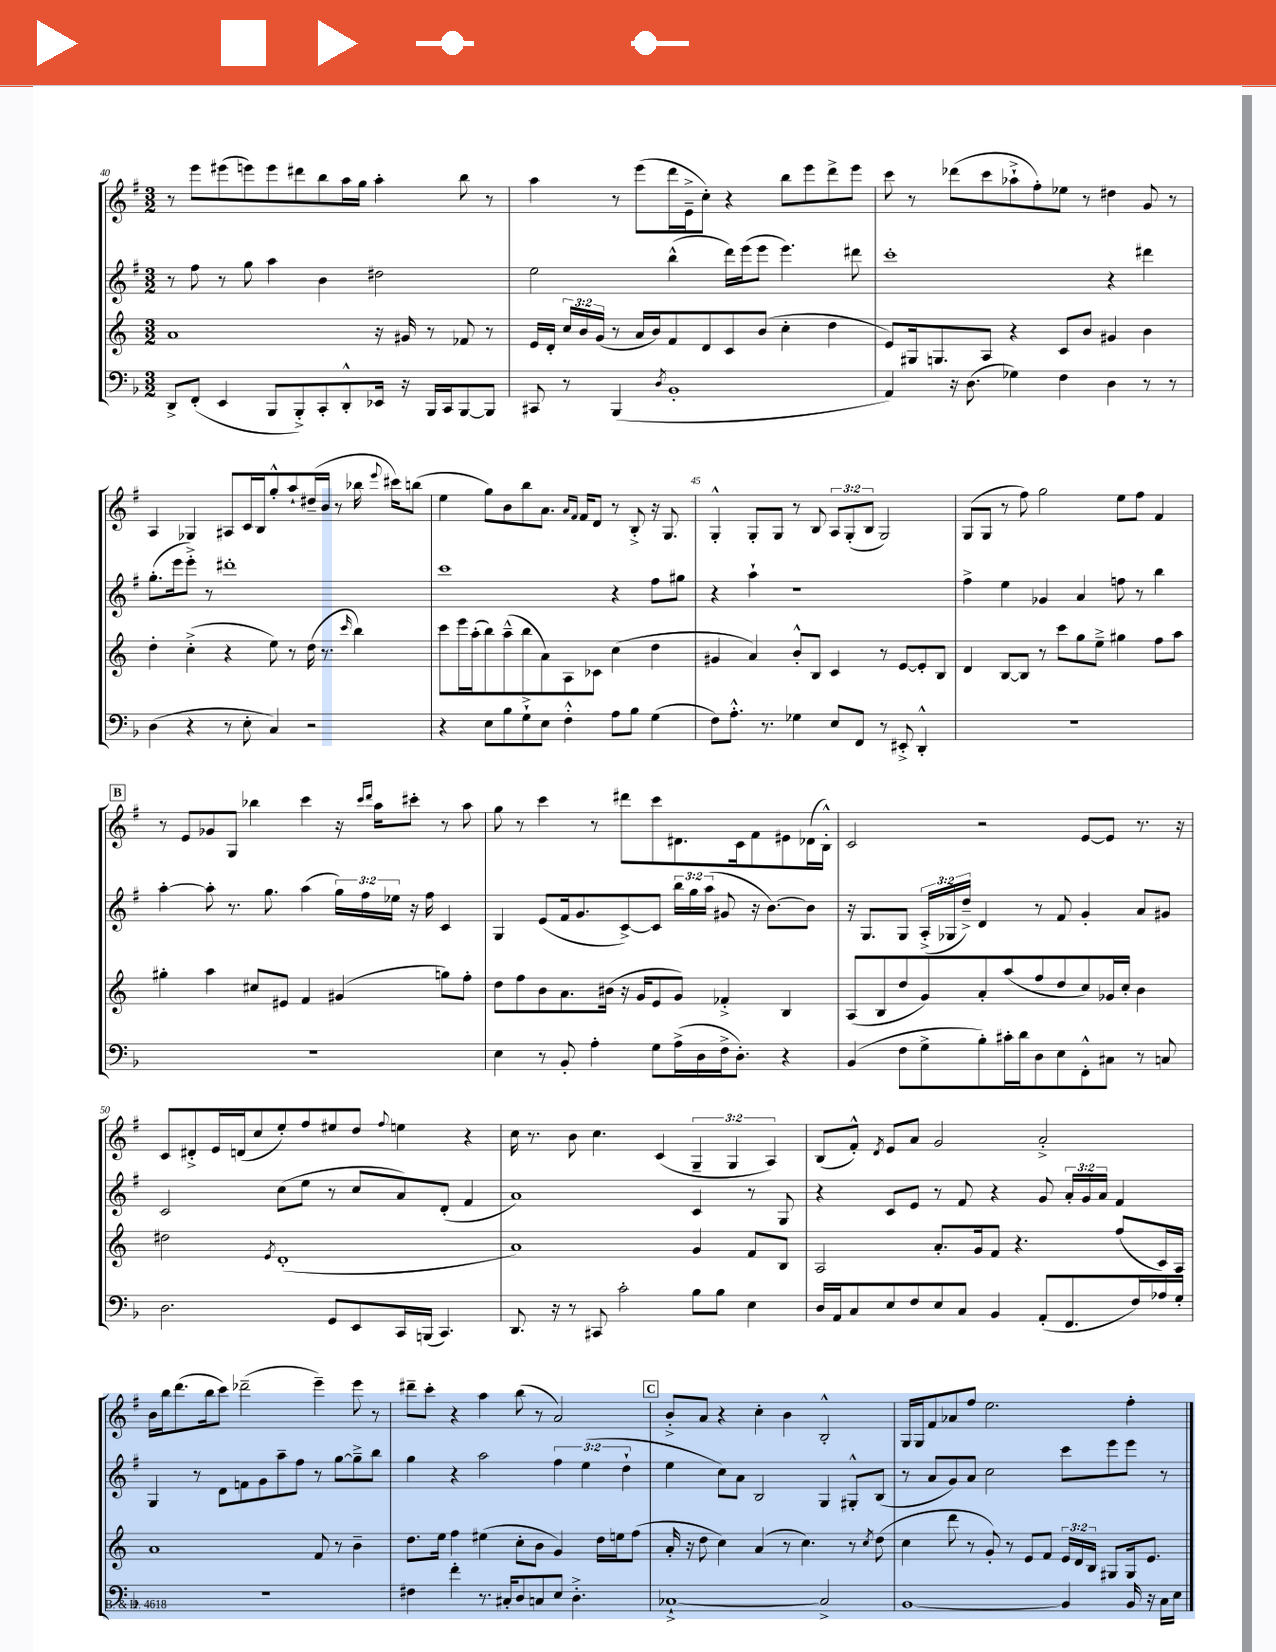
<<
\new StaffGroup <<
\new Staff = "s0" {
    \clef treble \key g \major \numericTimeSignature \time 3/2 \override Staff.TupletNumber.text = #tuplet-number::calc-fraction-text
    \autoBeamOff r8 e'''8[ eis'''8( e'''8) e'''8 dis'''8 b''8 a''16 g''16] a''4-. b''8 r8 |
    a''4 r8 e'''8[( d'''16 e'16---> c''8]-.) r4 b''8[ e'''8 d'''8-> e'''8] |
    c'''8 r8 des'''8[( c'''8 aes''8-!-> fis''8-.) ees''8] r8 dis''4 g'8 r8 |
    a4 ges4 ais8[ c'16 b16 g''8-.-^ a''8-! dis''16--( b'16] r8 bes''16 \appoggiatura { e'''8 } cis'''16[) b''8]( |
    e''4 g''8[) b'8 b''8 a'8.] \grace { a'16[ fis'16] } fis'16[ d'8] r8 b8-.-> r16 g8. |
    g4-.-^ g8[-. g8] r8 b8 \tuplet 3/2 { a8[ g8-.( b8] } g2) |
    g8[( g8] r8 fis''8) g''2 e''8[ fis''8] fis'4 |
    \mark \markup { \box "B" } r8 e'8[ ges'8 g8] bes''4 c'''4 r16 \grace { c'''16[ d'''16] } a''16[ cis'''8]-. r8 a''8 |
    g''8 r8 c'''4 r8 dis'''8[ c'''8 dis'8. c'16 fis'8 eis'8 des'16( b16]-.-^) |
    c'2 r2 e'8[~ e'8] r8. r16 |
    c'8[ dis'8-.-> e'16 d'16( c''8 e''8-.) fis''8 eis''8 d''8] \appoggiatura { fis''8 } e''4 r4 |
    c''16 r8. b'8 c''4. c'4( \tuplet 3/2 { g4-- g4 a4) } |
    b8[( fis'8]-.-^) \acciaccatura { d'8 } e'8[ a'8] g'2 a'2-.-> |
    b'16[ b''16 d'''8.( b''16 c'''8]) des'''2--( e'''4--) e'''8 r8 |
    dis'''8[-- c'''8]-. r4 a''4 b''8( r8 a'2) |
    \mark \markup { \box "C" } b'8[-.-> a'8] r4 c''4-. b'4 b2-.-^ |
    g16[ g16 fis'8 aes'8 fis''8] e''2. fis''4-. \bar "|." |
}
\new Staff = "s1" {
    \clef treble \key g \major \numericTimeSignature \time 3/2 \override Staff.TupletNumber.text = #tuplet-number::calc-fraction-text
    \autoBeamOff r8 fis''8 r8 g''8 a''4 b'4 dis''2 |
    e''2 b''4-^( d'''16[) e'''16( e'''8] e'''4.) dis'''8 |
    c'''1-. r4 dis'''4 |
    g''8.[-.( e'''16 e'''8]-.->) r8 dis'''1-. |
    c'''1 r4 fis''8[ gis''8] |
    r4 a''4-! r1 |
    fis''4-> e''4 ges'4 a'4 f''8 r8 b''4 |
    \mark \markup { \box "B" } a''4~-. a''8-. r8. g''8. a''4( \tuplet 3/2 { g''16[) fis''16 ees''16] } r16 fis''16 c'4 |
    g4 e'8[( fis'16 g'8. c'8~->) c'8] \tuplet 3/2 { b''16[ g''16 a''16]( } gis'8 r16 b'8.[~) b'8] |
    r16 g8.[ g8] \tuplet 3/2 { a16[-.->( ges16 d''16]--->) } d'4 r8 fis'8 g'4-. a'8[ gis'8] |
    c'2 c''8[( e''8] r8 c''8[ a'8) d'8]-.( fis'4 |
    a'1) c'4 r8 g8 |
    r4 c'8[ e'8] r8 fis'8 r4 g'8 \tuplet 3/2 { a'16[-. g'16 a'16] } fis'4 |
    g4 r8 d'8[ f'8 g'8 a''8-- fis''8] r8 g''8[~ g''8---> b''8] |
    g''4 r4 a''2 \tuplet 3/2 { fis''4 e''4( d''4-! } |
    \mark \markup { \box "C" } e''4 c''8[) a'8] b2 g4 gis8[-.-^ b8]( |
    r8 a'8[ g'8) a'8] c''2 c'''8[ e'''8 e'''8] r8 \bar "|." |
}
\new Staff = "s2" {
    \clef treble \key c \major \numericTimeSignature \time 3/2 \override Staff.TupletNumber.text = #tuplet-number::calc-fraction-text
    \autoBeamOff a'1 r16 gis'16 r8 fes'8 r8 |
    e'16[ d'16]-. \tuplet 3/2 { c''16[ b'16 g'16]( } r8 a'16[ b'16) f'8 d'8 c'8 b'8]( c''4-. d''4 |
    e'8[) gis16 g8. a8] r4 c'8[ b'8] gis'4 b'4 |
    d''4-. c''4-.->( r4 e''8) r8 d''16( r8. \grace { c'''16 } b''4) |
    c'''8[ e'''16 a''16-.( b''8) a''8---^( b''8 a'8) a8 ces'8] c''4( d''4 |
    gis'4 a'4) b'8[-.-^ b8] c'4 r8 e'8[~ e'8-. b8] |
    d'4 b8[~ b8] r8 c'''8[ g''8 e''8]---> gis''4 f''8[ a''8] |
    \mark \markup { \box "B" } gis''4-. a''4 cis''8[ eis'8] f'4 gis'4( g''8[) f''8]-. |
    d''8[ f''8 b'8 a'8. bis'16]( r16 g'16[ e'8 g'8]) fes'4-.-> b4 |
    a8[( b8 d''8 g'8) a'8-. a''8( f''8 d''8 c''8) ges'16 c''16]-. b'4 |
    dis''2 \acciaccatura { e'8 } d'1-.( |
    a'1) g'4 f'8[ b8] |
    a2 a'8.[-. g'16 f'8] r4. f''8[( c'16) a16] |
    a'1 f'8 r8 b'4-- |
    d''8.[ e''16] f''4 eis''4( c''8[-. b'8] g'4) d''16[ e''16 f''8]( |
    \mark \markup { \box "C" } a'16-. r16 d''8 c''4) a'4( r8 c''4.) r8 \acciaccatura { c''8 } d''8( |
    c''4 d'''8 r8 g'8-.) r8 e'8[ f'8] \tuplet 3/2 { e'16[ d'16 b16] } gis8[ gis16 e'8.] \bar "|." |
}
\new Staff = "s3" {
    \clef bass \key f \major \numericTimeSignature \time 3/2
    \autoBeamOff d,8[-> f,8]-.( e,4 bes,,8[ bes,,8-.->) c,8-. d,8-.-^ ees,16] r16 bes,,16[ c,16 bes,,8~ bes,,8] |
    cis,8 r8 bes,,4( \acciaccatura { d8 } bes,1-. |
    a,4) r16 d8.( ges4) f4 d4 r8 r8 |
    d4( r4 r8 e8-. c4) r2 |
    r4 e8[ bes8 g8-!-> e8] f4-.-^ a8[ bes8] g4( |
    f8[) a8.]-.-^ r8. ges4 e8[ f,8] r8 eis,8-.-> d,4-.-^ |
    R1. |
    \mark \markup { \box "B" } R1. |
    e4 r8 bes,8-. a4-. g8[ a16->( d16 f16-> d8.]-.) r4 |
    bes,4( f8[ g8-> bes8-.) cis'16-. d'16 d8 e8 f,8-.-^ cis8] r8 c8 |
    d2. g,8[ e,8 c,16 b,,16]( c,4.) |
    d,8. r16 r8 cis,8 c'2-. bes8[ bes8] e4 |
    d16[ a,16 c8 e8 f8 e8 c8] bes,4 a,8[-.( f,8. f16) aes16 g16]-. |
    R1. |
    fis4 f'4-. r8. cis16[-. d8 c8 e8] d4.-.-> |
    \mark \markup { \box "C" } ces1~-!-> ces2-> |
    bes,1~ bes,4 bes,16 r16 c16[ e16] \bar "|." |
}
>>
>>
\layout { \context { \Score currentBarNumber = #40 \override BarNumber.break-visibility = ##(#f #t #t) barNumberVisibility = #(every-nth-bar-number-visible 5) } }
